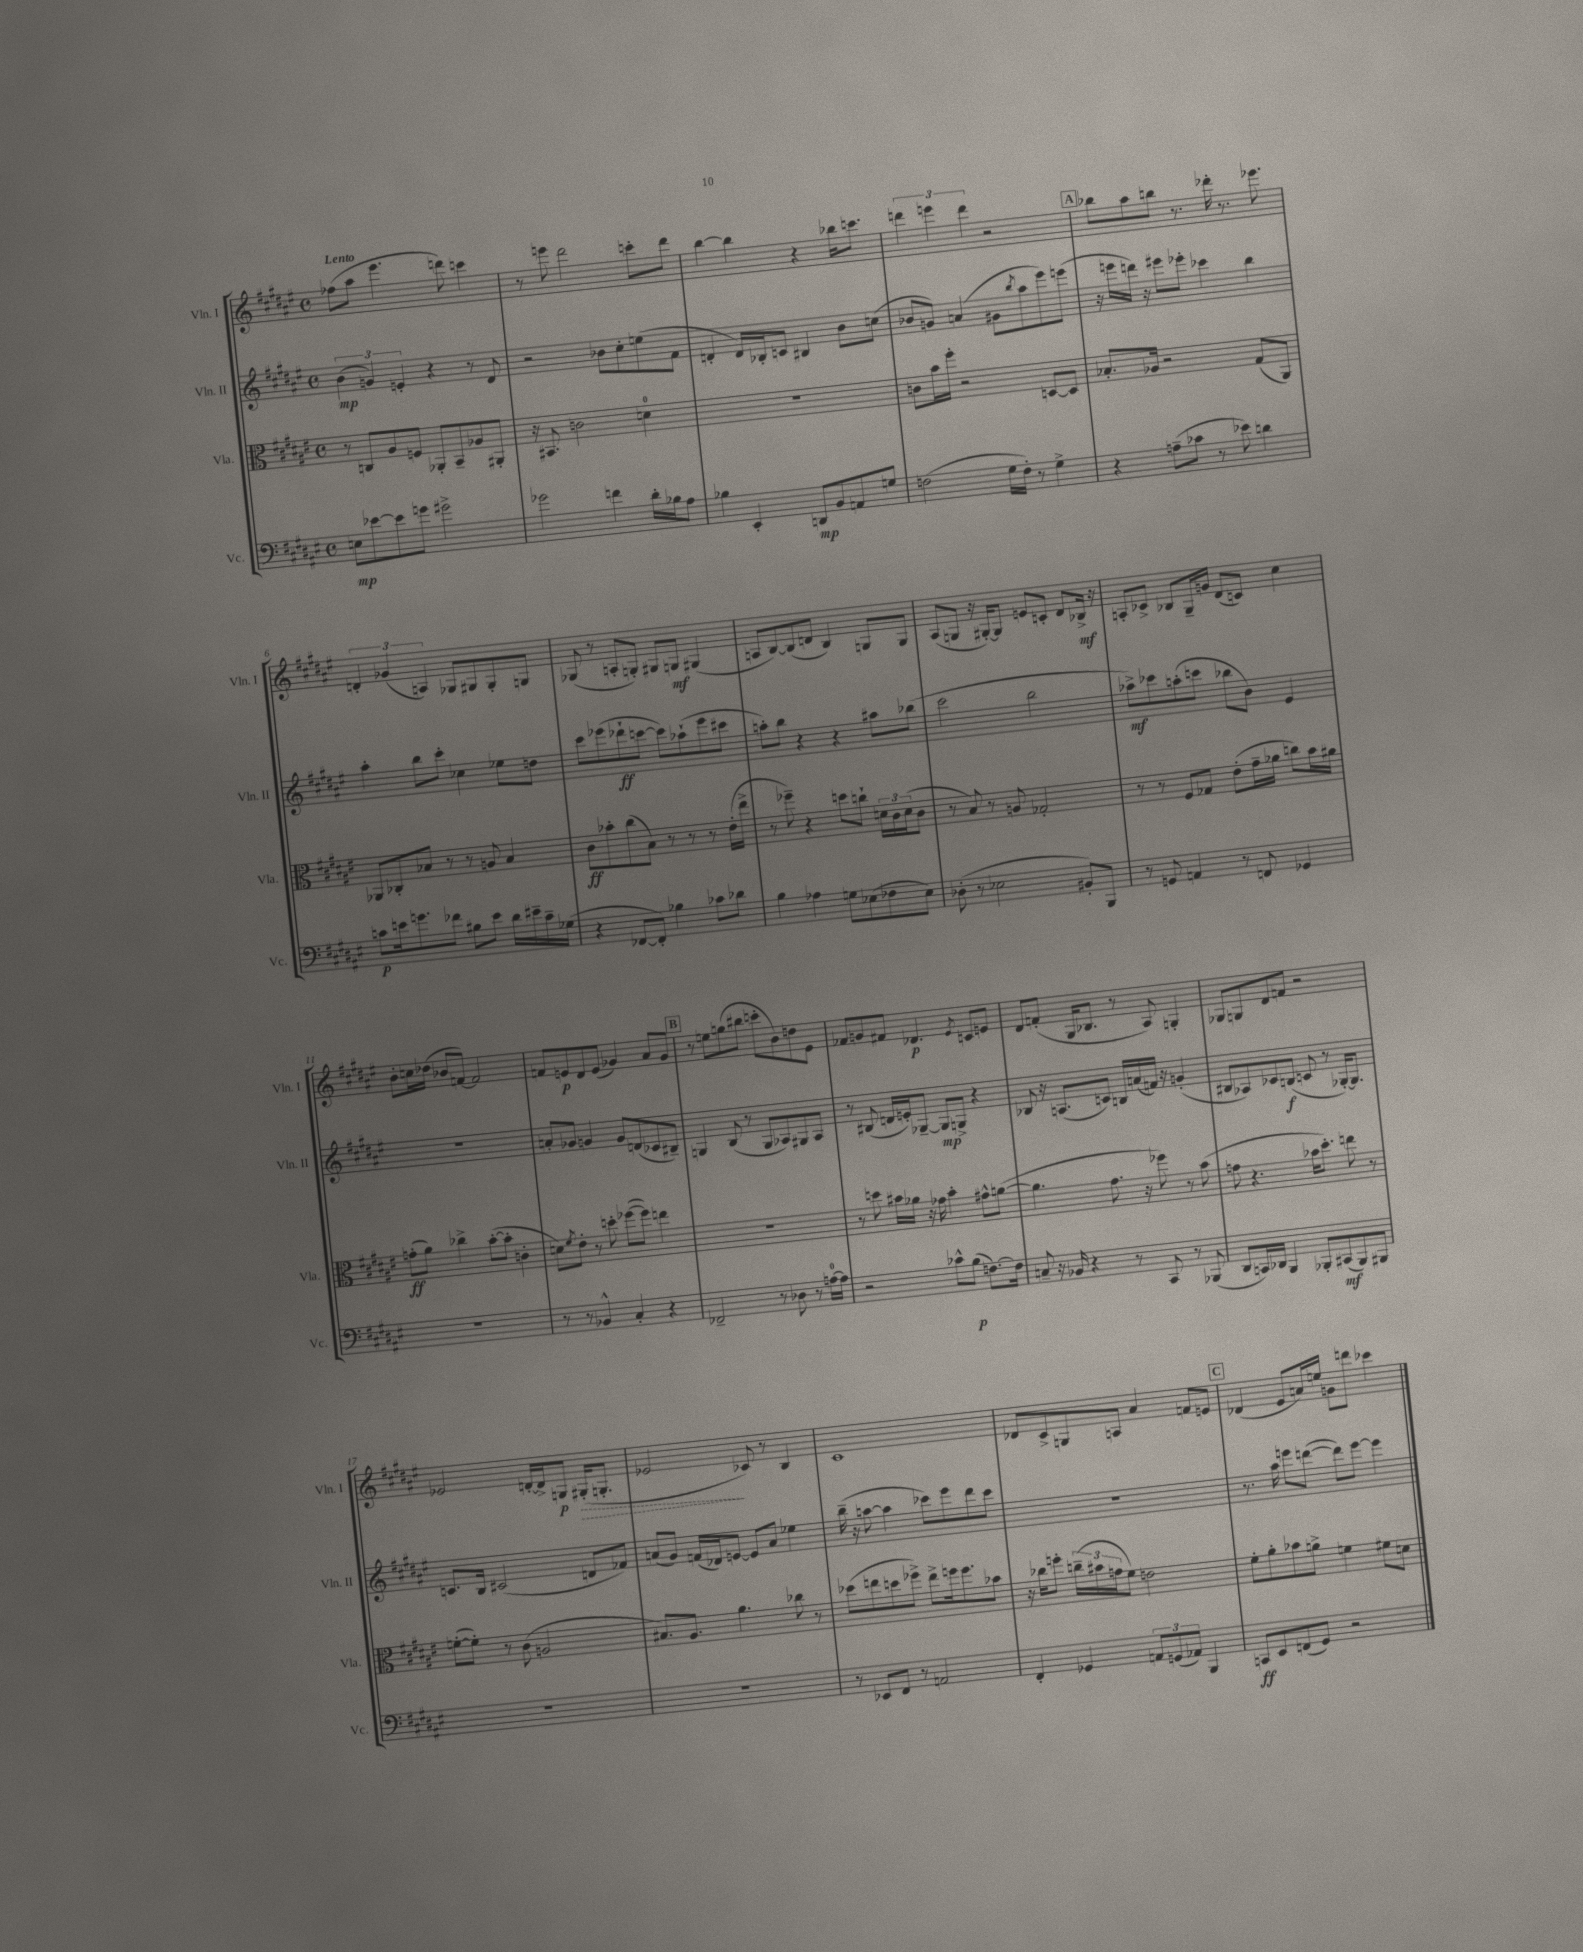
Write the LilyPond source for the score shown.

<<
\new StaffGroup <<
\new Staff = "s0" \with { instrumentName = "Vln. I" shortInstrumentName = "Vln. I" } {
    \clef treble \key fis \major \defaultTimeSignature \time 4/4 \tempo "Lento"
    fes''8( ais''8 eis'''4. d'''8) c'''4 |
    r8 e'''8 dis'''2 c'''8-. dis'''8 |
    b''4~ b''4 r4 bes''16 c'''8. |
    \tuplet 3/2 { d'''4 e'''4 d'''4 } r2 |
    \mark \markup { \box "A" } bes''8 ais''8 b''8 r8. des'''16-. r8. ees'''8. |
    \tuplet 3/2 { d'4-. ges'4( a4) } ges8 gis8 gis8-. g8 |
    ges8( r8 a8-. g8-.) gis8 g8\mf gis4( |
    a8 b8~) b8( d'8 b4) g8 g8 |
    ais8( g8 r16 gis16~-.) gis8 e'8 c'8-. dis'8 bes16->\mf r16 |
    a8-. ces'8-> bes8 gis16-- g'16 dis'8( c'8) cis''4 |
    b'8-. c''16 des''16( bes'8 f'8~) f'2 |
    f'8 e'8\p dis'8 e'8( ges'4) ais'8 ges'8 |
    \mark \markup { \box "B" } r8 e''8 g''8( bis''8 c'''8-. b'8) d''8 eis'8 |
    fes'8 g'8 fis'8 des'4.\p \acciaccatura { eis'8 } c'8 e'8 |
    dis'8 f'8-.( gis16 bes8. r8 ais8) g4-. |
    ges8 g8 dis'8 f'8 r2 |
    ees'2 d'16~-. d'16-> g8\p \once \override Hairpin.style = #'dashed-line gis16-.\>( g8.-. |
    ees'2\! ces'8) r8 b4 |
    cis'1 |
    des'8 cis'8-> g8 a8 ais'4 f'8 e'8 |
    \mark \markup { \box "C" } des'4( eis'8 a'16) e''16 g'8 d'''8 ces'''4 \bar "|." |
}
\new Staff = "s1" \with { instrumentName = "Vln. II" shortInstrumentName = "Vln. II" } {
    \clef treble \key fis \major \defaultTimeSignature \time 4/4
    \tuplet 3/2 { b'4\mp( g'4) e'4-. } r4 r8 dis'8 |
    r2 bes'8 cis''8-. e''8( fis'8 |
    d'4-. d'16) bes16-. c'8 bis4 b'8 c''8( |
    bes'8 g'8) a'4( gis'8 \acciaccatura { b''8 } ais''8 eis'''8) e'''8( |
    \mark \markup { \box "A" } r16 e'''16 d'''16) r16 eis'''8 ees'''8-. ces'''4 b''4 |
    ais''4-. b''8 cis'''8-. ces''4 ees''8 d''8 |
    cis'''8 ees'''8( des'''8-!\ff c'''8~ c'''8) aes''8-!( ees'''8 cis'''8 |
    a''8-.) b''8 r4 r4 ais''8 bes''8( |
    cis'''2 b''2 |
    aes''8->\mf) ces'''8 a''8-.( c'''8 bes''8 b'8) eis'4 |
    R1 |
    a'8-. ges'8 g'4 g'8 d'8( ces'8 bis8--) |
    \mark \markup { \box "B" } g4 b8( r8 g8 aes8) gis8 aes8 |
    r8 bis8( d'16 e'16-.) ges8~-- ges8\mp g8-> r4 |
    bes8 r16 a8.( c'8) b16 a'16( f'16) r16 g'4-.( |
    bis8 aes8) ces'8 b8\f( c'8 r8 ges16~-.) ges8. |
    c'8. b16 cis'2( d'8 fes'8) |
    a'8( gis'8) f'16( des'16) e'8~ e'8 a'8 ees''4 |
    b''16--( r16 a''8~ a''4 ces'''8) eis'''8 dis'''8 ces'''8 |
    R1 |
    \mark \markup { \box "C" } r8. ais''16 e'''8 d'''8~( d'''8) e'''8~ e'''4 \bar "|." |
}
\new Staff = "s2" \with { instrumentName = "Vla." shortInstrumentName = "Vla." } {
    \clef alto \key fis \major \defaultTimeSignature \time 4/4
    r8 c8 ais8 f8 aes,8-. b,8-- aes8 ais,8-. |
    r16 bis,8. c'2 d'4-0 |
    r1 |
    c'8 b'16 fis''16-. r2 d8~ d8 |
    \mark \markup { \box "A" } bes8.-. aes16 r2 gis8( ais,8) |
    aes,8 ces8-. bes8 r8 r8 a8 bes4 |
    cis'8\ff bes'8-. cis''8( b8) r8 r8 r8 eis'16-.( eis''16-> |
    r8 fes''8--) r4 d''8 c''8-! \tuplet 3/2 { d'16 cis'16 d'16( } cis'8 |
    r8 b8) r8 a8 ges2-. |
    r8 r8 fis8 ges8 eis'8-.( gis'16-- aes'16 c''8) b'16 ais'16 |
    g'8-.\ff( ais'8) ces''4-> b'8~-.( b'8-. c'4-. |
    d'8) \acciaccatura { fis'8 } eis'8-. r8 d''8-. fes''8~( fes''8) e''4 |
    \mark \markup { \box "B" } R1 |
    r8 d''8 bis'16 aes'16 r16 ges'16 bis'4-. gis'8-^ a'8~( |
    a'4. gis'8. r16 fes''8) r8 b'8( |
    g'8 r4. bes'16 dis''8.-.) e''8 r8 |
    f'8~-.( f'8-.) r8 cis'8( a2 |
    bis8.) ais8. ais'4. ces''8 r8 |
    des''8( e''8 d''8 fes''8->) e''8-> f''16 f''8. bes'8 |
    r16 ces''16 f''8-. \tuplet 3/2 { c''16--( bis'16 g'16 } fis'8) e'2 |
    \mark \markup { \box "C" } fis'8-. ais'8-. bes'8 a'8-> f'4 fis'8 d'8 \bar "|." |
}
\new Staff = "s3" \with { instrumentName = "Vc." shortInstrumentName = "Vc." } {
    \clef bass \key fis \major \defaultTimeSignature \time 4/4
    e8\mp ees'8~ ees'8 g'8 gis'2-> |
    ges'2 f'4 dis'16-. bes16 ais8 |
    bes4 eis,4-. d,8\mp b,8 a,8 g8 |
    f2( gis16 f16-.) r8 gis4-> |
    \mark \markup { \box "A" } r4 a8--( ces'8 r8 ees'8) d'4 |
    c'8\p e'16 g'8. fes'8 bis8 e'8 dis'16 eis'16-- c'16-- ges16( |
    r4 fes,8~ fes,8-.) bes4 ces'8 des'8 |
    b4 aes4 g8 ees8( fes8 ees8) |
    des8-.( r8 ees2 bis,8-.) b,,8 |
    r8 g,8 a,4 r8 f,8 ges,4 |
    R1 |
    r8 r8 bes,4-^ cis4-. r4 |
    \mark \markup { \box "B" } fes,2-- r8 des8 r8 a16-0~ a16 |
    r2 ces'8-^ b8\p( f8.~) f16 |
    c8-- r16 bes,16 r4 r8 cis,8 r8 bes,,8( |
    dis,8 c,16) des,16 b,,4 bes,,8-. cis,8\mf( bes,,8) bis,,8 |
    R1 |
    R1 |
    r8 ees,8 fis,8 r8 a,2 |
    fis,4-. ges,4 \tuplet 3/2 { a,8 g,8( aes,8) } b,,4 |
    \mark \markup { \box "C" } c,8\ff eis,8 f,8( gis,8) r2 \bar "|." |
}
>>
>>
